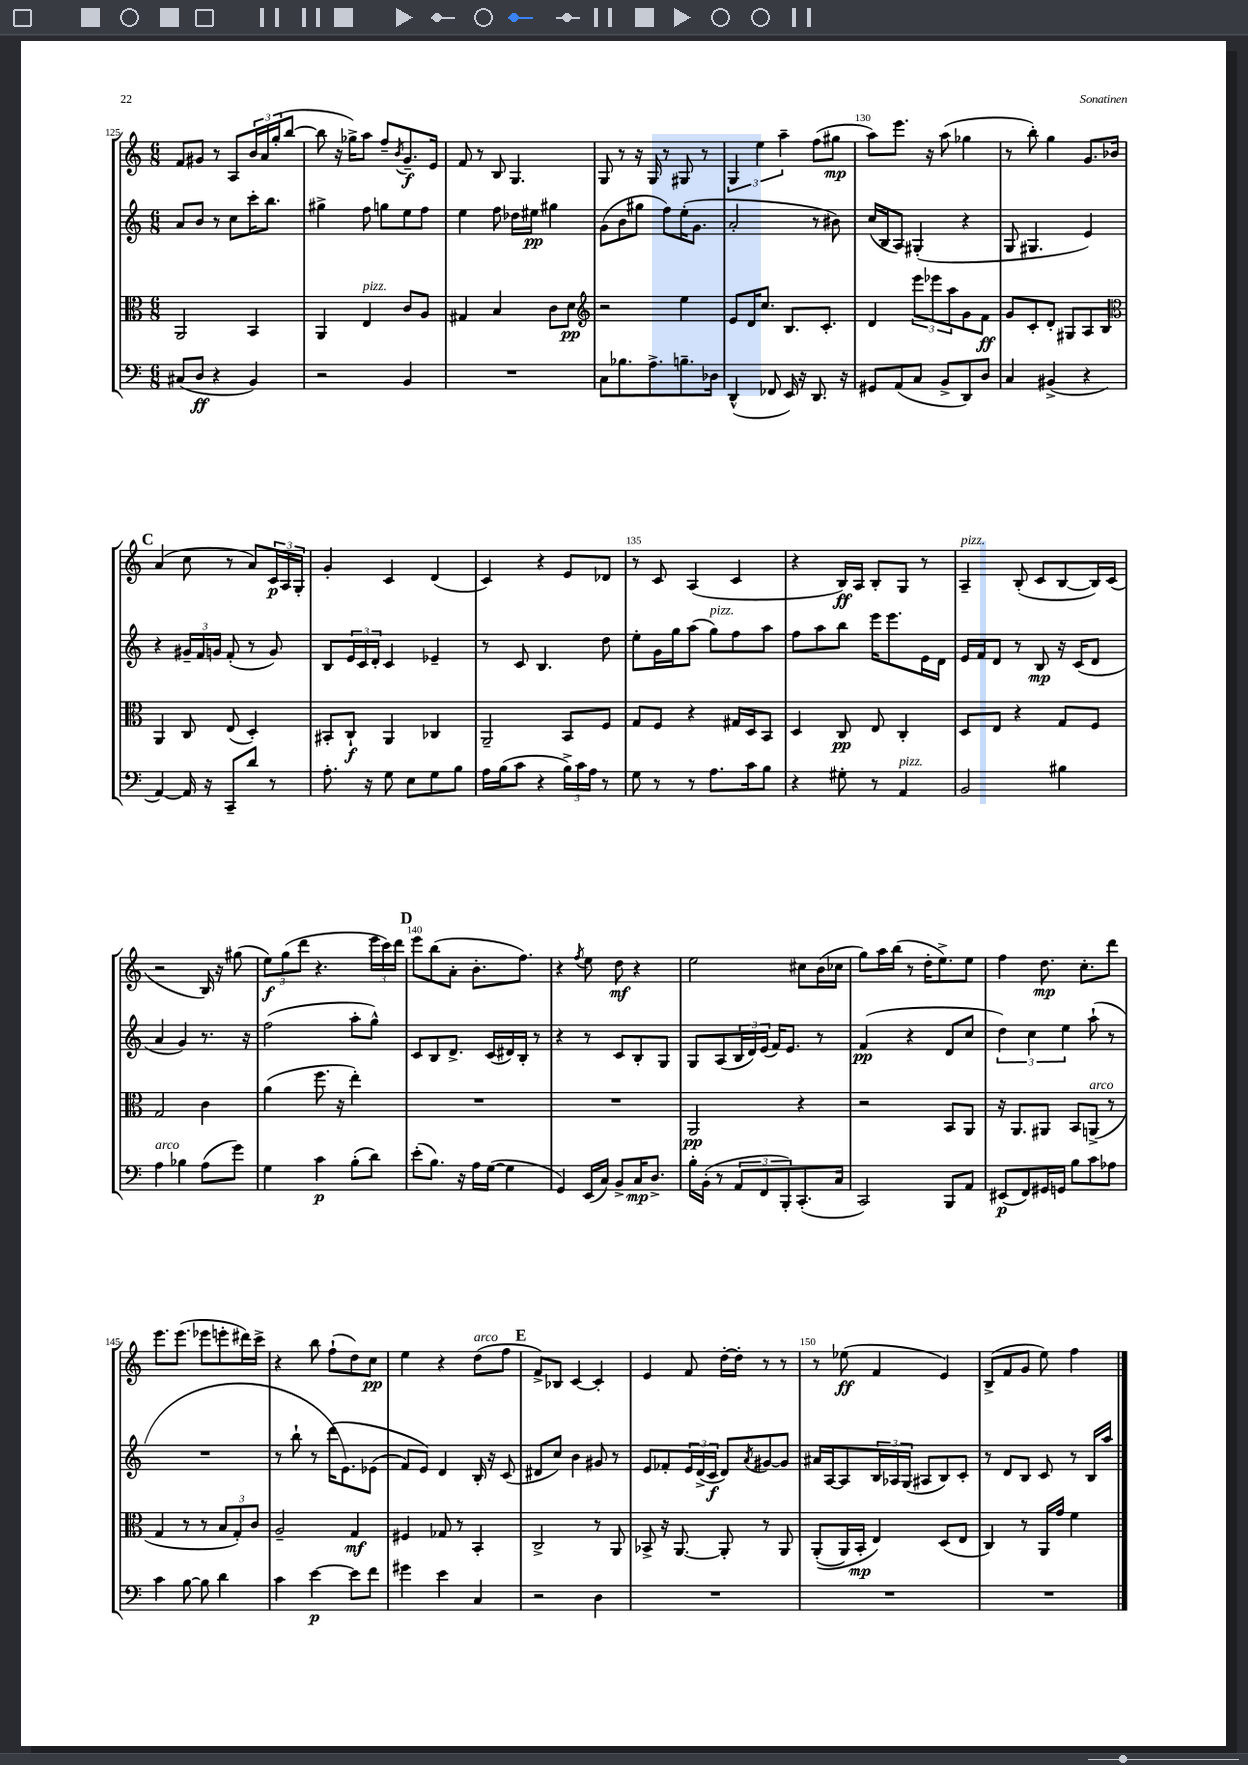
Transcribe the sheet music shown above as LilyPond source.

<<
\new StaffGroup <<
\new Staff = "s0" {
    \clef treble \key c \major \numericTimeSignature \time 6/8
    f'8 gis'8 r8 a8 \tuplet 3/2 { b'16 a'16 g''16-.( } b''8~ |
    b''8 r16 ges''16->) a''8 f''8-- \acciaccatura { b'8 } g'8.--\f e'16 |
    f'8 r8 b8 g4. |
    g8 r8 r16 g16 r8 gis8 r8 |
    \tuplet 3/2 { g4 e''4 a''4-- } f''8( gis''8\mp |
    a''8) e'''8. r16 a''8( ges''4 |
    r8 b''8-.) g''4 g'8. bes'16 |
    \mark \markup { \bold "C" } a'4( c''8 r8 a'8) \tuplet 3/2 { c'16\p a16 g16-. } |
    g'4-. c'4 d'4( |
    c'4) r4 e'8 des'8 |
    r8 c'8 a4( c'4 |
    r4 b16\ff) a16 b8-. g8 r8 |
    a4--^\markup { \italic "pizz." } b8-.( c'8 b8~ b16) c'16( |
    r2 b16) r16 gis''8( |
    \tuplet 3/2 { e''8\f) g''8( d'''8 } r4. \tuplet 3/2 { e'''16 c'''16) d'''16 } |
    \mark \markup { \bold "D" } e'''8 b''8( a'8-. b'8.-. f''8.) |
    r4 \acciaccatura { f''8 } e''8 d''8\mf r4 |
    e''2 cis''8 b'16( ces''16 |
    g''8) a''16 b''16( r8 d''16-. e''8.->) e''8 |
    f''4 d''8.\mp c''8.-. d'''8 |
    e'''8. e'''8.( ees'''8 e'''8-. dis'''16) c'''16-> |
    r4 b''8 f''8-!( d''8) c''8\pp |
    e''4 r4 d''8^\markup { \italic "arco" }( f''8 |
    \mark \markup { \bold "E" } f'8->) bes8 c'4~ c'4-. |
    e'4 f'8 d''16~-. d''16-. r8 r8 |
    r8 ees''8\ff( f'4 e'4) |
    b8->( f'8 g'8 e''8) f''4 \bar "|." |
}
\new Staff = "s1" {
    \clef treble \key c \major \numericTimeSignature \time 6/8
    a'8 b'8 r8 c''8 c'''16-. b''8. |
    gis''4-> f''8 g''8 e''8 f''8 |
    e''4 f''8 des''16 eis''16\pp gis''4 |
    g'8( b'8 gis''8 f''8) e''16-.( g'8. |
    a'2-. r8 bis'8) |
    c''16( b16 a8) gis4-.( r4 |
    g8 gis4. e'4) |
    \mark \markup { \bold "C" } r4 \tuplet 3/2 { gis'16-- f'16 g'16 } f'8-.( r8 g'8) |
    b8 \tuplet 3/2 { e'16 c'16 d'16-. } c'4 ees'4-- |
    r8 c'8 b4. d''8 |
    e''8-. g'16 g''16 a''8( g''8^\markup { \italic "pizz." }) f''8 a''8 |
    f''8 a''8 b''8 e'''16 e'''8. e'16 d'16 |
    e'16 f'16 d'8 r8 b8\mp r16 c'16( d'8 |
    a'4 g'4) r8. r16 |
    f''2( a''8-. g''8-^) |
    \mark \markup { \bold "D" } c'8 b8 d'8.-> c'16( dis'16) b16-. r8 |
    r4 r8 c'8 b8-. g8 |
    g8 a8( \tuplet 3/2 { b16 d'16) e'16( } f'16) e'8. r8 |
    f'4\pp( r4 d'8 c''8 |
    \tuplet 3/2 { d''4) c''4 e''4 } a''8-!( r8 |
    R2. |
    r8 b''8-! r8 d'''16\( e'8.) ees'8( |
    f'8) e'8\) d'4 b16-. r16 c'8( |
    \mark \markup { \bold "E" } dis'8 c''8) b'4 gis'8 r8 |
    e'8 fes'8-. \tuplet 3/2 { e'16 d'16->( c'16\f } d'8) \acciaccatura { a'8 } gis'8~ gis'8 |
    ais'16 a16~ a8 \tuplet 3/2 { b16 aes16 g16( } ais8 b8) c'8-. |
    r8 d'8 b8 c'8 r8 b16 a''16 \bar "|." |
}
\new Staff = "s2" {
    \clef alto \key c \major \numericTimeSignature \time 6/8
    a,2 b,4 |
    a,4 e4^\markup { \italic "pizz." } c'8 a8 |
    gis4 b4 c'8 d'8\pp |
    \clef treble r2 e''4 |
    e'8 d'16 c''8. b8. c'8.-. |
    d'4 \tuplet 3/2 { e'''8 ees'''8 a''8 } g'8 f'8\ff |
    g'8 c'8-. d'8-. gis8 a8 b8 |
    \mark \markup { \bold "C" } \clef alto a,4 c8 e8( d4-.) |
    bis,8-. c8-!\f a,4 ces4 |
    a,2-- b,8 f8 |
    g8 f8 r4 gis16 d16 b,8 |
    d4 c8\pp e8 c4-. |
    d8 e8 r4 g8 f8 |
    g2 c'4 |
    a'4( f''8. r16 e''4-.) |
    \mark \markup { \bold "D" } R2. |
    R2. |
    a,2\pp r4 |
    r2 b,8 a,8 |
    r16 a,8. ais,8 b,8 a,8->^\markup { \italic "arco" }( r8 |
    g4 r8 r8 \tuplet 3/2 { b8 g8-.) c'8 } |
    a2-- g4\mf |
    fis4 ges8 r8 b,4-. |
    \mark \markup { \bold "E" } c2-> r8 a,8 |
    bes,8-> r16 a,8.~ a,8-. r8 a,8 |
    a,8-.(\( a,16) b,16-.\mp e4\) d8( e8 |
    c4) r8 a,16 g'16 f'4 \bar "|." |
}
\new Staff = "s3" {
    \clef bass \key c \major \numericTimeSignature \time 6/8
    cis8( d8\ff r4 b,4) |
    r2 b,4 |
    R2. |
    c8 bes8. a8.-> b8.-- des16 |
    d,4-^( fes,8 e,16) r16 d,8. r16 |
    gis,8 a,8( c8 b,8-> d,8) d8 |
    c4 bis,4->( r4 |
    \mark \markup { \bold "C" } a,4~) a,16 r16 c,8-- d'8 r8 |
    a8.-. r16 g8 e8 g8 b8 |
    a16 b16( c'8 r4 \tuplet 3/2 { b16->) c'16 a16 } r8 |
    g8 r8 r8 a8. c'16 b8 |
    r4 gis8-. r8 a,4^\markup { \italic "pizz." } |
    b,2 bis4 |
    a4^\markup { \italic "arco" } bes4 a8( g'8) |
    g4 c'4\p b8-.( d'8) |
    \mark \markup { \bold "D" } e'8-.( b8.) r16 a16 g16~( g4 |
    g,4) e,16( c16) b,8-> c16\mp d8.-> |
    b16-. b,16-.( r8 \tuplet 3/2 { a,8 f,8 b,,8-.) } c,8.-.( c16 |
    c,2) b,,8 a,8 |
    eis,8\p( f,8) gis,16 g,16 b8 c'8 aes8 |
    c'4 b8~ b8 d'4 |
    c'4 e'4~\p e'8 f'8 |
    gis'4 e'4 c4 |
    \mark \markup { \bold "E" } r2 d4 |
    R2. |
    R2. |
    R2. \bar "|." |
}
>>
>>
\layout { \context { \Score currentBarNumber = #125 \override BarNumber.break-visibility = ##(#f #t #t) barNumberVisibility = #(every-nth-bar-number-visible 5) } }
